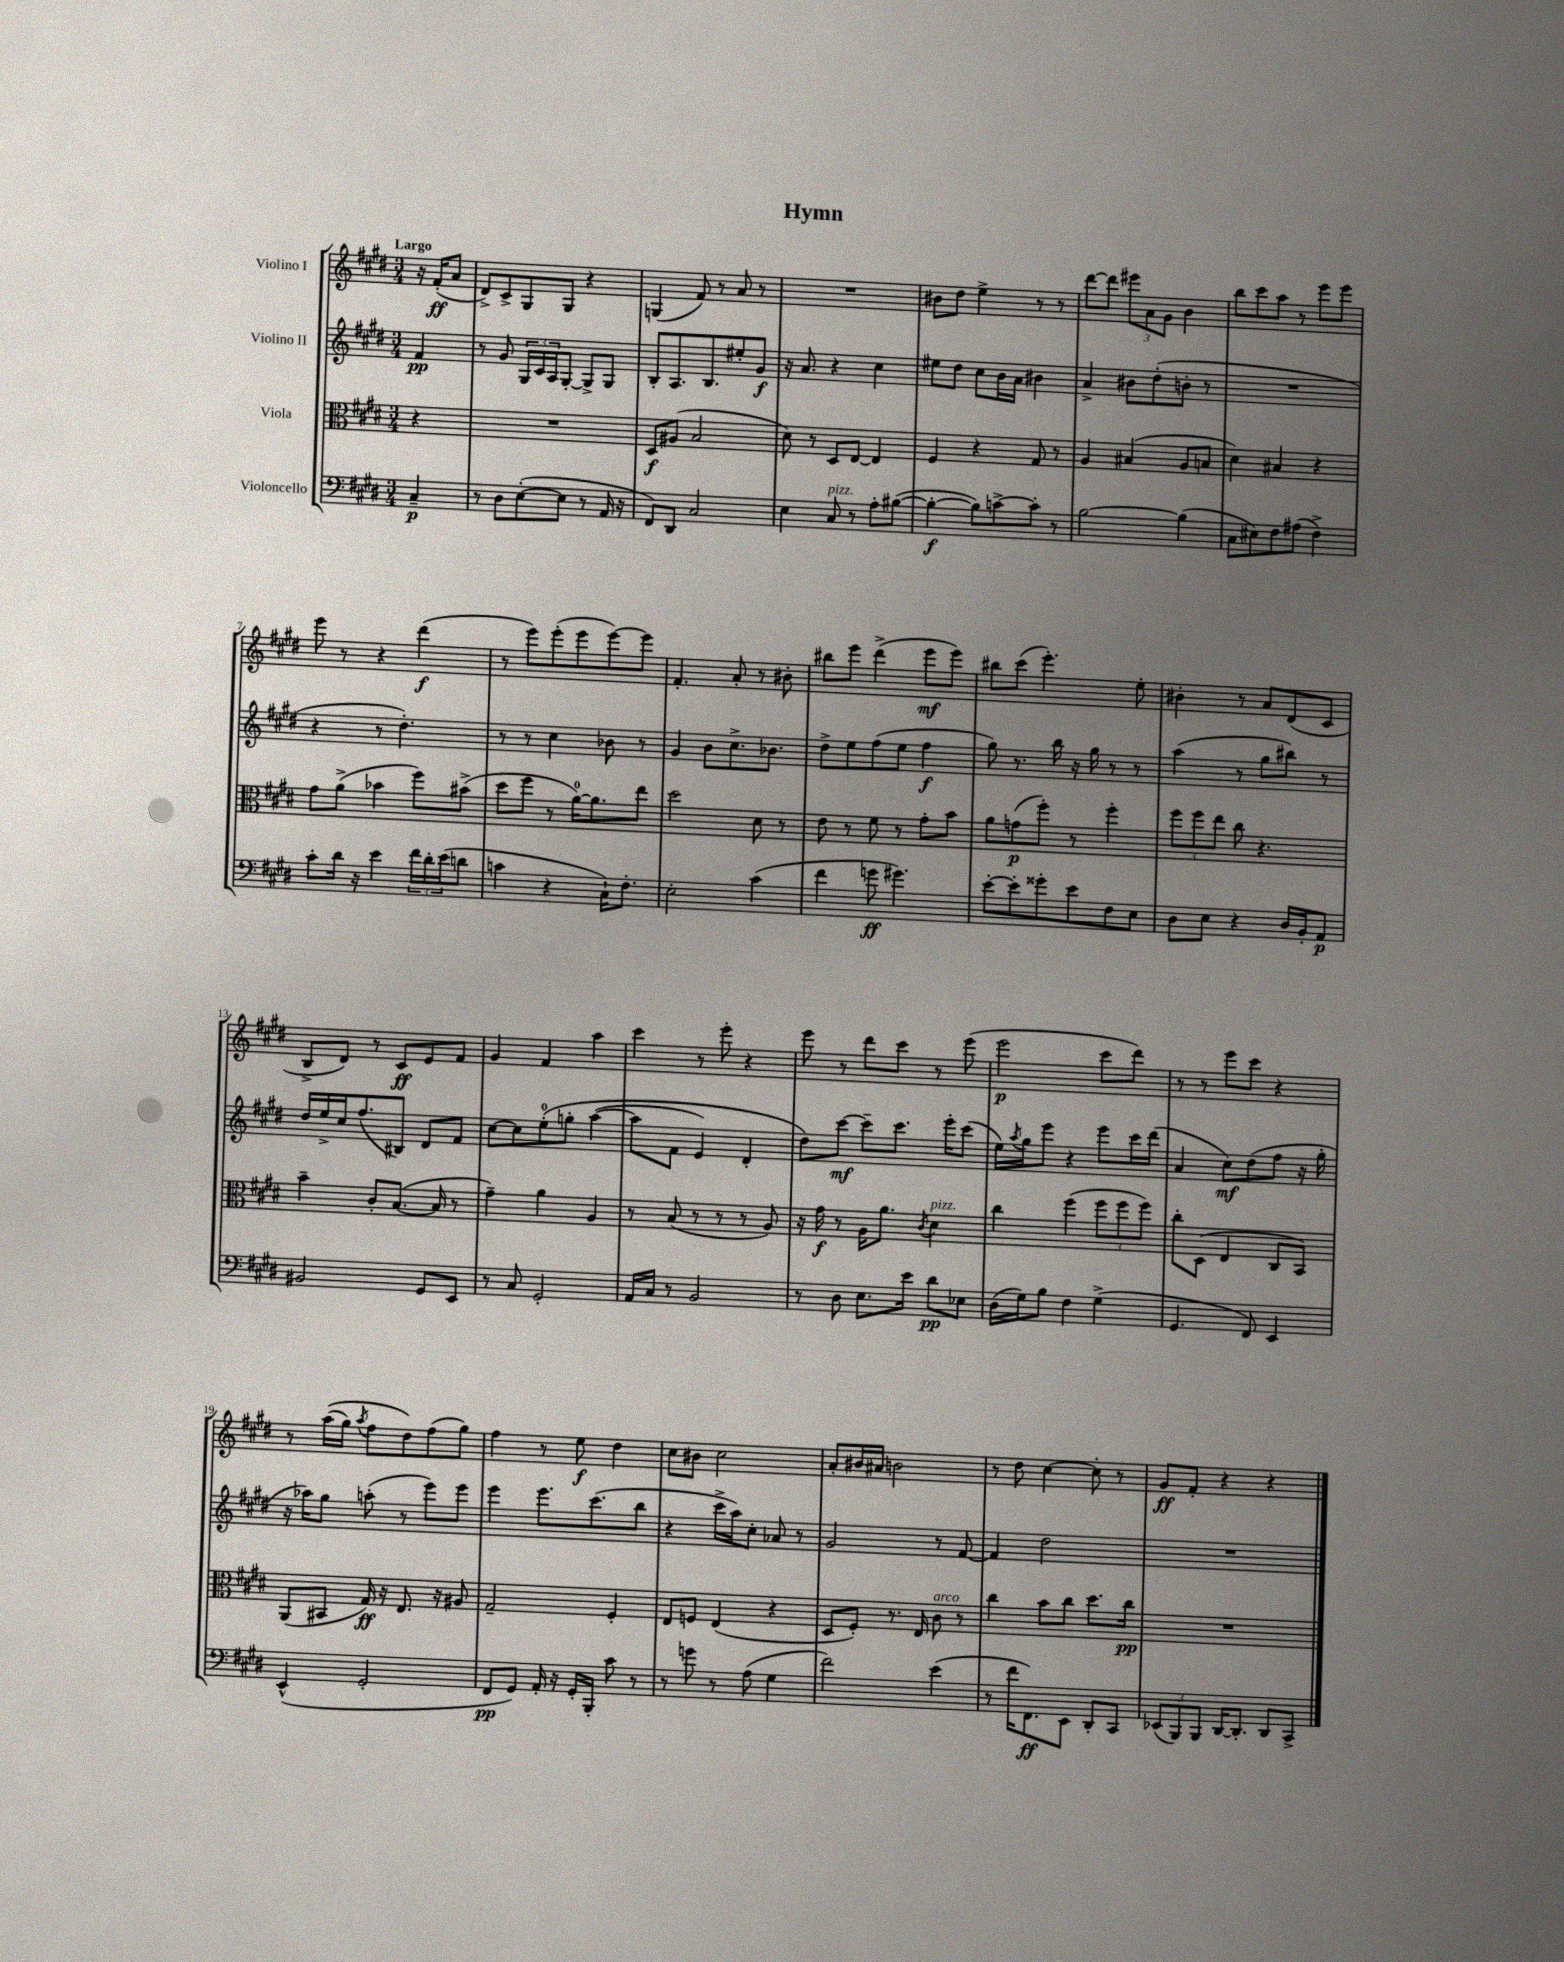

**kern	**kern	**kern	**kern
*staff4	*staff3	*staff2	*staff1
*clefF4	*clefC3	*clefG2	*clefG2
*k[f#c#g#d#]	*k[f#c#g#d#]	*k[f#c#g#d#]	*k[f#c#g#d#]
*M3/4	*M3/4	*M3/4	*M3/4
4C#~	4r	4f#	16r
.	.	.	(16f#'
.	.	.	8a
=	=	=	=
8r	2.r	8r	8d#^)
8D#	.	8g#	8c#^
([8E'	.	24G#	8G#
.	.	24c#	.
.	.	24A	.
8E]	.	[8G#'	8G#
8r	.	8G#^]	4r
16AA	.	8G#	.
16r	.	.	.
=	=	=	=
8FF#)	8D#	8B'	(4G
8DD#	(8A#	8.A	.
2C#	2B	.	8f#)
.	.	8.B	.
.	.	.	8r
.	.	8ee#'	8a
.	.	8g#	8r
=	=	=	=
4E	8d#)	16r	2.r
.	.	8.a	.
.	8r	.	.
8C#	8D#	4r	.
8r	[8E	.	.
8A'	4E]	4cc#	.
([8B#	.	.	.
=	=	=	=
4B#'_	4F#	8ee#	8b#
.	.	8dd#	8dd#
8B#])	4r	8cc#	4ee^
[8c^	.	16b	.
.	.	16a	.
8c']	8G#	4b#	8r
8r	8r	.	8r
=	=	=	=
[2B	4A	4a^	[8ddd#
.	.	.	8ddd#]
.	(4B#	8b#	12eee#
.	.	.	12a
.	.	(8dd#'	.
.	.	.	12g#
(4B]	8A	8b'	4b
.	8B	8r	.
=	=	=	=
8C#	4d#)	2.r	8bb
8E#)	.	.	8ccc#
8F#	4B#	.	8aa
(8A#	.	.	8r
4F#^)	4r	.	8eee
.	.	.	8eee
=	=	=	=
8c#'	8g#	4r	8eee
16d#	(8a^	.	8r
16r	.	.	.
4e	4b-	8r	4r
.	.	4.dd#')	.
24f#	8ff#)	.	(4ddd#
24d#'	.	.	.
(24e	.	.	.
8d	(8b#^	.	.
=	=	=	=
4c	8dd#	8r	8r
.	8ff#	8r	8eee)
4r	8r	4cc#	(8eee'
.	[16a)	.	8eee
.	8.a]	.	.
16C#`)	.	8b-	[8eee)
8.F#'	.	.	.
.	8ee	8r	8eee]
=	=	=	=
2E'	2dd#	4g#	4.f#'
.	.	8b	.
.	.	8.cc#^	8a'
(4c#	8d#	.	8r
.	.	8.b-	.
.	8r	.	8b#'
=	=	=	=
4f#	8e	8dd#^	8bb#
.	8r	8ee	8eee
8g	8f#	(8ff#	(4ddd#^
4.g#)	8r	8ee	.
.	8g#'	4ff#	8eee
.	8b	.	8eee)
=	=	=	=
[8e'	8a	8gg#)	8bb#
8e']	(8g	8.r	(8ccc#
8g##'	8ff#')	.	4.eee')
.	.	16bb	.
8e	8r	16r	.
.	.	16gg#	.
8F#	4ff#'	8r	.
8E	.	8r	8ee'
=	=	=	=
8D#	12ff#	(4aa	4b#'
.	12ff#	.	.
8E	.	.	.
.	12ee	.	.
4r	8cc#	8r	8r
.	4.r	8gg#	8a
16D#	.	8bb#)	(8d#
16BB'	.	.	.
8AA	.	8r	8c#
=	=	=	=
2BB#	4b~	16dd#	8B^
.	.	16ee^	.
.	.	16cc#	8d#)
.	.	(8.ff#	.
.	8c#'	.	8r
.	([8.B	8B#)	8c#
8GG#	.	8d#	8e
.	16B]	.	.
8EE	8r	8f#	8f#
=	=	=	=
8r	4g#~)	[8cc#	4g#
8C#	.	8cc#]	.
2GG#'	4a	&(8ee'	4f#
.	.	8gg'	.
.	4A	([4aa	4aa
=	=	=	=
16AA	8r	8aa]	4ccc#
16C#	.	.	.
8r	(8B	8f#	.
2BB	8r	4e)	8r
.	8r	.	8eee'
.	8r	4d#'	4r
.	8A)	.	.
=	=	=	=
8r	16r	8dd#&)	8eee
.	16g#	.	.
8D#	8r	[8ccc#	8r
8.E	16A	8ccc#~]	8ddd#
.	8.a	.	.
.	.	8.ccc#	8ccc#
16e	.	.	.
.	8qc#	.	.
8d#	4d#	.	8r
.	.	16eee'	.
8E-	.	(8ccc#	(8eee
=	=	=	=
(16D#	4cc#	16ee)	2eee
.	.	8qaa	.
16G#)	.	16gg#	.
8B	.	8eee	.
4F#	(4ff#	4r	.
(4G#^	12ff#	8eee	8ccc#
.	12ff#	.	.
.	.	16ccc#	8ddd#)
.	12ff#)	.	.
.	.	(16ddd#	.
=	=	=	=
4.GG#	8cc#'	4a	8r
.	(8D#	.	8r
.	4E	8cc#)	8eee
8FF#)	.	(8dd#	8ccc#
4EE	8C#	8ff#	4r
.	8BB)	16r	.
.	.	16gg#'	.
=	=	=	=
(4EE^^	(8AA	16r	8r
.	.	16aa-)	.
.	8BB#	8gg#	&((16aa
.	.	.	16gg#)
.	.	.	8qaa
2GG#'	16G#)	(8aa'	8ff#
.	16r	.	.
.	8.E	8r	8dd#&)
.	.	8eee)	(8ff#
.	16r	.	.
.	8A#	8eee	8gg#)
=	=	=	=
8FF#	2G#~	4eee	4ff#
8GG#)	.	.	.
16AA'	.	8.eee	8r
16r	.	.	.
16GG#'	.	.	8ee
16BBB'	.	(8.ccc#	.
8c#	4F#'	.	4dd#
8r	.	8bb	.
=	=	=	=
8r	8E	4r	8cc#
8g	8F	.	8b#
8r	(4E	16ccc#^	2cc#
.	.	16aa)	.
(8A	.	8cc#'	.
4G#	4r	8a-	.
.	.	8r	.
=	=	=	=
2f#)	8D#	2g#	8a'
.	8F#')	.	16b#
.	.	.	16a#
.	8.r	.	2b
.	16E	.	.
(4e	8c#	8r	.
.	8r	[8f#	.
=	=	=	=
8r	4cc#	4f#]	8r
16f#	.	.	8dd#
8.FF#)	.	.	.
.	8b	2dd#	[4cc#
8EE	8cc#	.	.
8DD#'	8.dd#	.	8cc#']
8CC#	.	.	8r
.	16cc#	.	.
=	=	=	=
(12EE-	2.r	2.r	8g#
12BBB)	.	.	.
.	.	.	8f#'
12BBB	.	.	.
[16DD#	.	.	4r
8.DD#']	.	.	.
8DD#	.	.	4r
8CC#^	.	.	.
==	==	==	==
*-	*-	*-	*-
